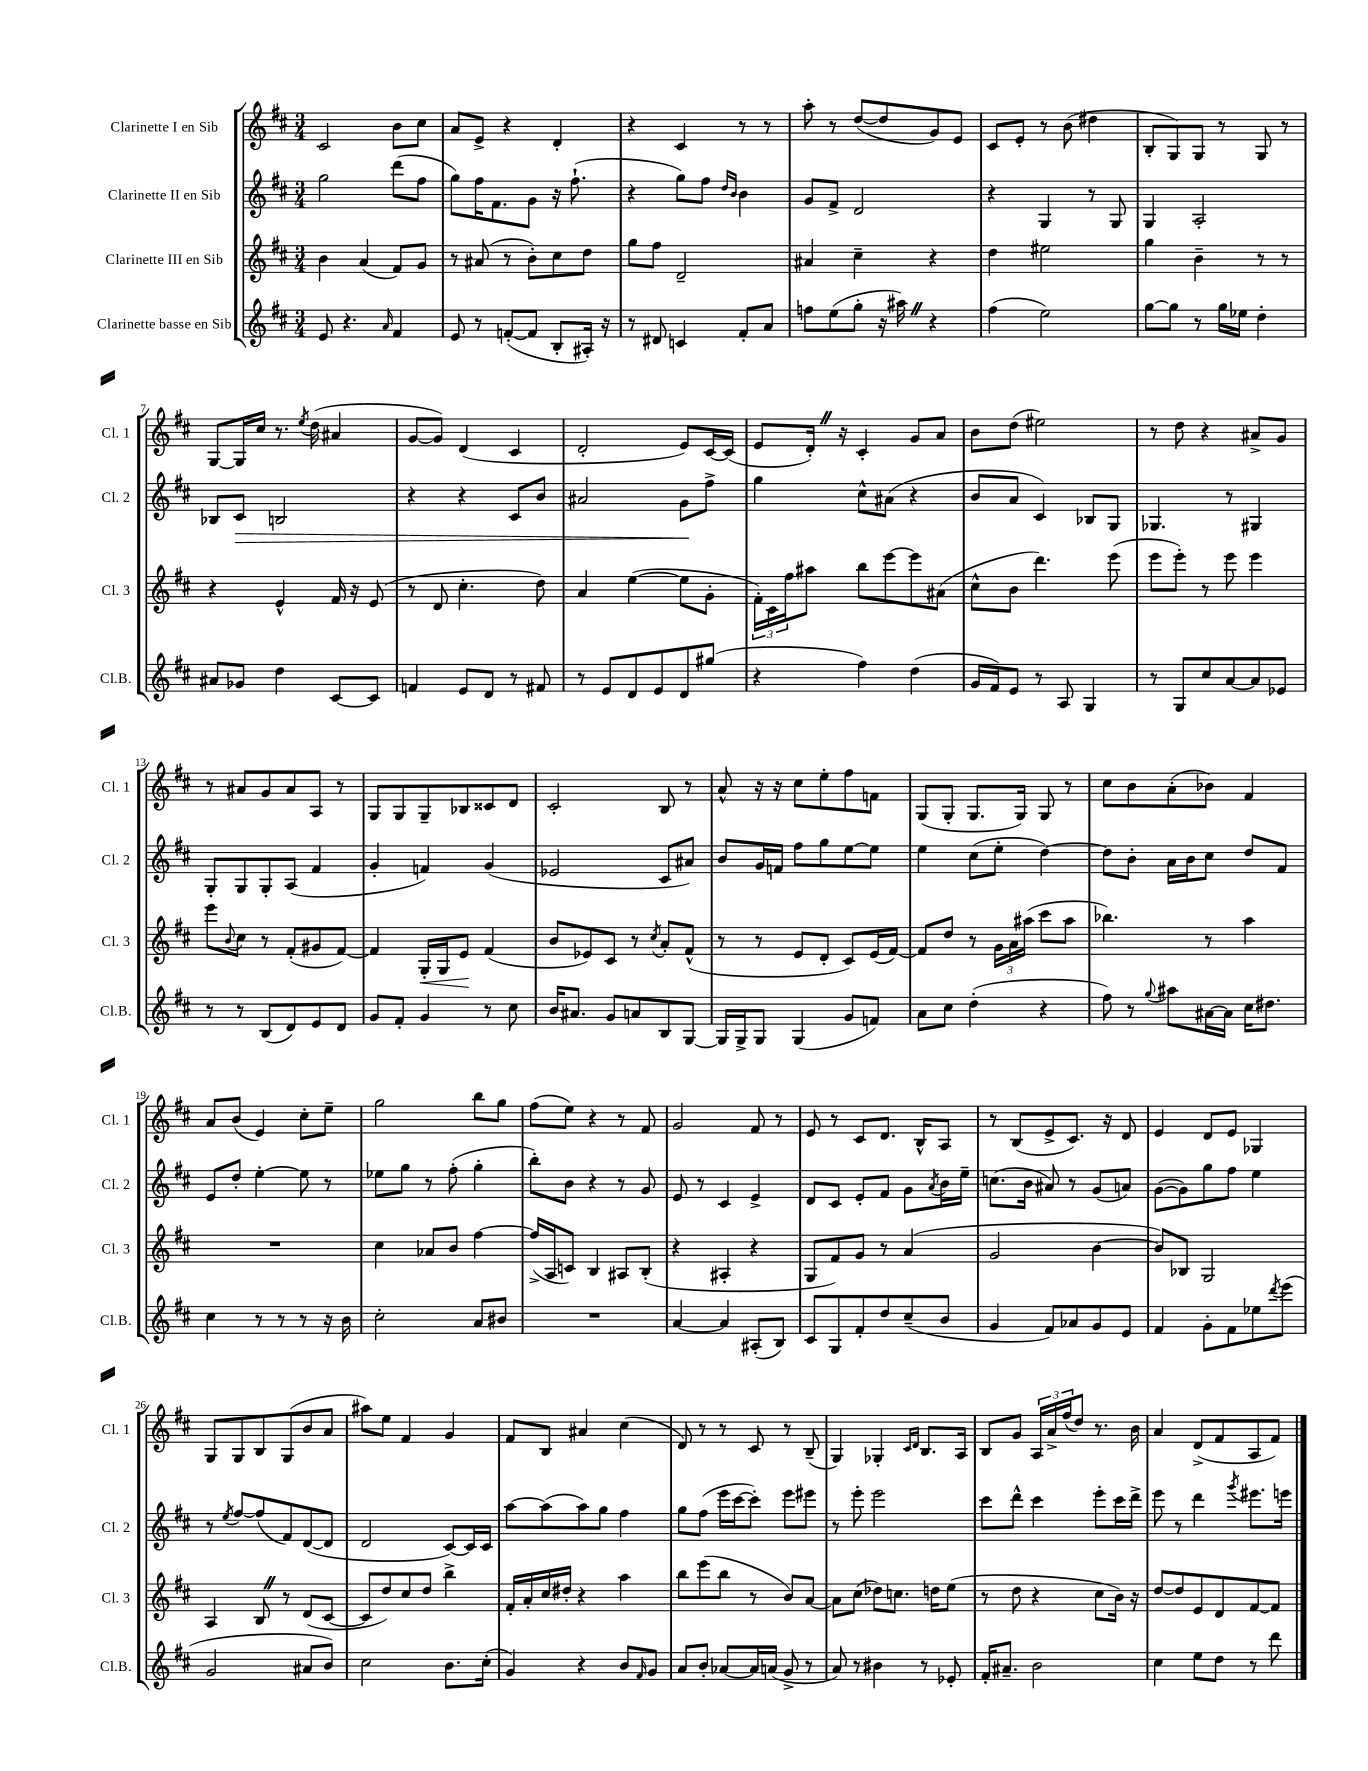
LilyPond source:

<<
\new StaffGroup <<
\new Staff = "s0" \with { instrumentName = "Clarinette I en Sib" shortInstrumentName = "Cl. 1" } {
    \clef treble \key d \major \numericTimeSignature \time 3/4
    cis'2 b'8 cis''8 |
    a'8 e'8-> r4 d'4-. |
    r4 cis'4 r8 r8 |
    a''8-. r8 d''8~( d''8 g'8) e'8 |
    cis'8 e'8-. r8 b'8( dis''4 |
    b8-. g8) g8 r8 g8 r8 |
    g8~ g16 cis''16 r8. \acciaccatura { e''8 } d''16( ais'4 |
    g'8~ g'8) d'4( cis'4 |
    d'2-. e'8) cis'16~ cis'16( |
    e'8 d'16-.) \once \override BreathingSign.text = \markup { \musicglyph "scripts.caesura.straight" } \breathe r16 cis'4-. g'8 a'8 |
    b'8 d''8( eis''2) |
    r8 d''8 r4 ais'8-> g'8 |
    r8 ais'8 g'8 ais'8 a8 r8 |
    g8 g8 g8-- bes8 cisis'8 d'8 |
    cis'2-. b8 r8 |
    a'8-^ r16 r16 cis''8 e''8-. fis''8 f'8 |
    g8( g8-. g8. g16) g8 r8 |
    cis''8 b'8 a'8-.( bes'8) fis'4 |
    a'8 b'8( e'4) cis''8-. e''8-- |
    g''2 b''8 g''8 |
    fis''8( e''8) r4 r8 fis'8 |
    g'2 fis'8 r8 |
    e'8 r8 cis'8 d'8. b16-^ a8 |
    r8 b8( e'8-> cis'8.) r16 d'8 |
    e'4 d'8 e'8 ges4 |
    g8 g8 b8 g8( b'8 a'8 |
    ais''8) e''8 fis'4 g'4 |
    fis'8 b8 ais'4 cis''4( |
    d'8) r8 r8 cis'8 r8 b8--( |
    g4) ges4-. \grace { cis'16 d'16 } b8. a16 |
    b8 g'8 \tuplet 3/2 { a16 a'16-> fis''16( } d''8) r8. b'16 |
    a'4 d'8->( fis'8 a8 fis'8) \bar "|." |
}
\new Staff = "s1" \with { instrumentName = "Clarinette II en Sib" shortInstrumentName = "Cl. 2" } {
    \clef treble \key d \major \numericTimeSignature \time 3/4
    g''2 d'''8( fis''8 |
    g''8) fis''16 fis'8. g'8 r16 fis''8.-!( |
    r4 g''8) fis''8 \grace { d''16 b'16 } b'4 |
    g'8 fis'8-> d'2 |
    r4 g4 r8 g8 |
    g4 a2-. |
    bes8 cis'8\> b2 |
    r4 r4 cis'8 b'8 |
    ais'2 g'8\! fis''8-> |
    g''4 cis''8-^ ais'8( r4 |
    b'8 a'8 cis'4) bes8 g8 |
    ges4. r8 gis4 |
    g8-. g8 g8-. a8( fis'4 |
    g'4-. f'4) g'4( |
    ees'2 cis'8 ais'8) |
    b'8 g'16 f'16 fis''8 g''8 e''8~ e''8 |
    e''4 cis''8( e''8-. d''4~) |
    d''8 b'8-. a'16 b'16 cis''8 d''8 fis'8 |
    e'8 d''8-. e''4~-. e''8 r8 |
    ees''8 g''8 r8 fis''8-.( g''4-. |
    b''8-.) b'8 r4 r8 g'8 |
    e'8 r8 cis'4 e'4-> |
    d'8 cis'8 e'8-. fis'8 g'8 \acciaccatura { a'8 } b'16 e''16-- |
    c''8.( b'16 ais'8) r8 g'8( a'8) |
    g'8~( g'8) g''8 fis''8 e''4 |
    r8 \acciaccatura { e''8 } fis''8~ fis''8( fis'8) d'8~( d'8 |
    d'2 cis'8~) cis'16 cis'16 |
    a''8~ a''8( a''8) g''8 fis''4 |
    g''8 fis''8( e'''16 cis'''16~ cis'''8-.) e'''8 eis'''8 |
    r8 e'''8-. e'''2 |
    cis'''8 d'''8-^ cis'''4 e'''8-. cis'''16 d'''16-> |
    e'''8 r8 d'''4 \acciaccatura { g'''8 } eis'''8. e'''16 \bar "|." |
}
\new Staff = "s2" \with { instrumentName = "Clarinette III en Sib" shortInstrumentName = "Cl. 3" } {
    \clef treble \key d \major \numericTimeSignature \time 3/4
    b'4 a'4( fis'8) g'8 |
    r8 ais'8( r8 b'8-.) cis''8 d''8 |
    g''8 fis''8 d'2-- |
    ais'4 cis''4-- r4 |
    d''4 eis''2 |
    g''4 b'4-- r8 r8 |
    r4 e'4-^ fis'16 r16 e'8( |
    r8 d'8 cis''4.-. d''8) |
    a'4 e''4~( e''8 g'8-. |
    \tuplet 3/2 { fis'16-.) cis'16 fis''16 } ais''8 b''8 e'''8~ e'''8 ais'8( |
    cis''8-^ b'8 d'''4.) e'''8( |
    e'''8 e'''8-.) r8 e'''8 e'''4 |
    e'''8 \appoggiatura { b'8 } cis''8 r8 fis'8-.( gis'8 fis'8~) |
    fis'4 g16-.\< g16 e'8\! fis'4( |
    b'8 ees'8) cis'8 r8 \acciaccatura { cis''8 } a'8-. fis'8-^( |
    r8 r8 e'8 d'8-. cis'8) e'16( fis'16~) |
    fis'8 d''8 r8 \tuplet 3/2 { g'16 a'16 ais''16( } cis'''8 ais''8 |
    bes''4.) r8 a''4 |
    R2. |
    cis''4 aes'8 b'8 fis''4~ |
    fis''16->( a16 c'8) b4 ais8 b8-.( |
    r4 ais4-. r4 |
    g8 fis'8) g'8 r8 a'4( |
    g'2 b'4~ |
    b'8) bes8 g2 |
    a4 b8 \once \override BreathingSign.text = \markup { \musicglyph "scripts.caesura.straight" } \breathe r8 d'8( cis'8~ |
    cis'8 d''8) cis''8 d''8 b''4-> |
    fis'16-. a'16-. cis''16 dis''16-. r4 a''4 |
    b''8 e'''8( b''8 r8 b'8) a'8~ |
    a'8 cis''8( des''8) c''8. d''16 e''8( |
    r8 d''8 r4 cis''8 b'16) r16 |
    d''8~ d''8 e'8 d'8 fis'8~ fis'8 \bar "|." |
}
\new Staff = "s3" \with { instrumentName = "Clarinette basse en Sib" shortInstrumentName = "Cl.B." } {
    \clef treble \key d \major \numericTimeSignature \time 3/4
    e'8 r4. \grace { a'16 } fis'4 |
    e'8 r8 f'8~-.( f'8 b8-. ais16-.) r16 |
    r8 dis'8 c'4 fis'8-. a'8 |
    f''8 e''8( g''8-. r16 ais''16) \once \override BreathingSign.text = \markup { \musicglyph "scripts.caesura.straight" } \breathe r4 |
    fis''4( e''2) |
    g''8~ g''8 r8 g''16 ees''16 d''4-. |
    ais'8 ges'8 d''4 cis'8~ cis'8 |
    f'4 e'8 d'8 r8 fis'8 |
    r8 e'8 d'8 e'8 d'8 gis''8( |
    r4 fis''4) d''4( |
    g'16 fis'16) e'8 r8 a8 g4 |
    r8 g8 cis''8 a'8~ a'8 ees'8 |
    r8 r8 b8( d'8) e'8 d'8 |
    g'8 fis'8-. g'4 r8 cis''8 |
    b'16 ais'8. g'8 a'8 b8 g8~ |
    g16 g16-> g8 g4( g'8 f'8) |
    a'8 cis''8 d''4-.( r4 |
    fis''8) r8 \appoggiatura { g''8 } ais''8 ais'16~ ais'16 cis''16 dis''8. |
    cis''4 r8 r8 r8 r16 b'16 |
    cis''2-. a'8 bis'8 |
    R2. |
    a'4~ a'4 ais8-.( b8) |
    cis'8 g8 fis'8-. d''8 cis''8--( b'8 |
    g'4 fis'8) aes'8 g'8 e'8 |
    fis'4 g'8-. fis'8 ees''8 \acciaccatura { d'''8 } e'''8( |
    g'2 ais'8 b'8) |
    cis''2 b'8. cis''16-.( |
    g'4) r4 b'8 \grace { fis'16 } g'8 |
    a'8 b'8-. aes'8~ aes'16 a'16( g'8-> r8 |
    a'8) r8 bis'4 r8 ees'8-. |
    fis'16-. ais'8.-- b'2 |
    cis''4 e''8 d''8 r8 d'''8 \bar "|." |
}
>>
>>
